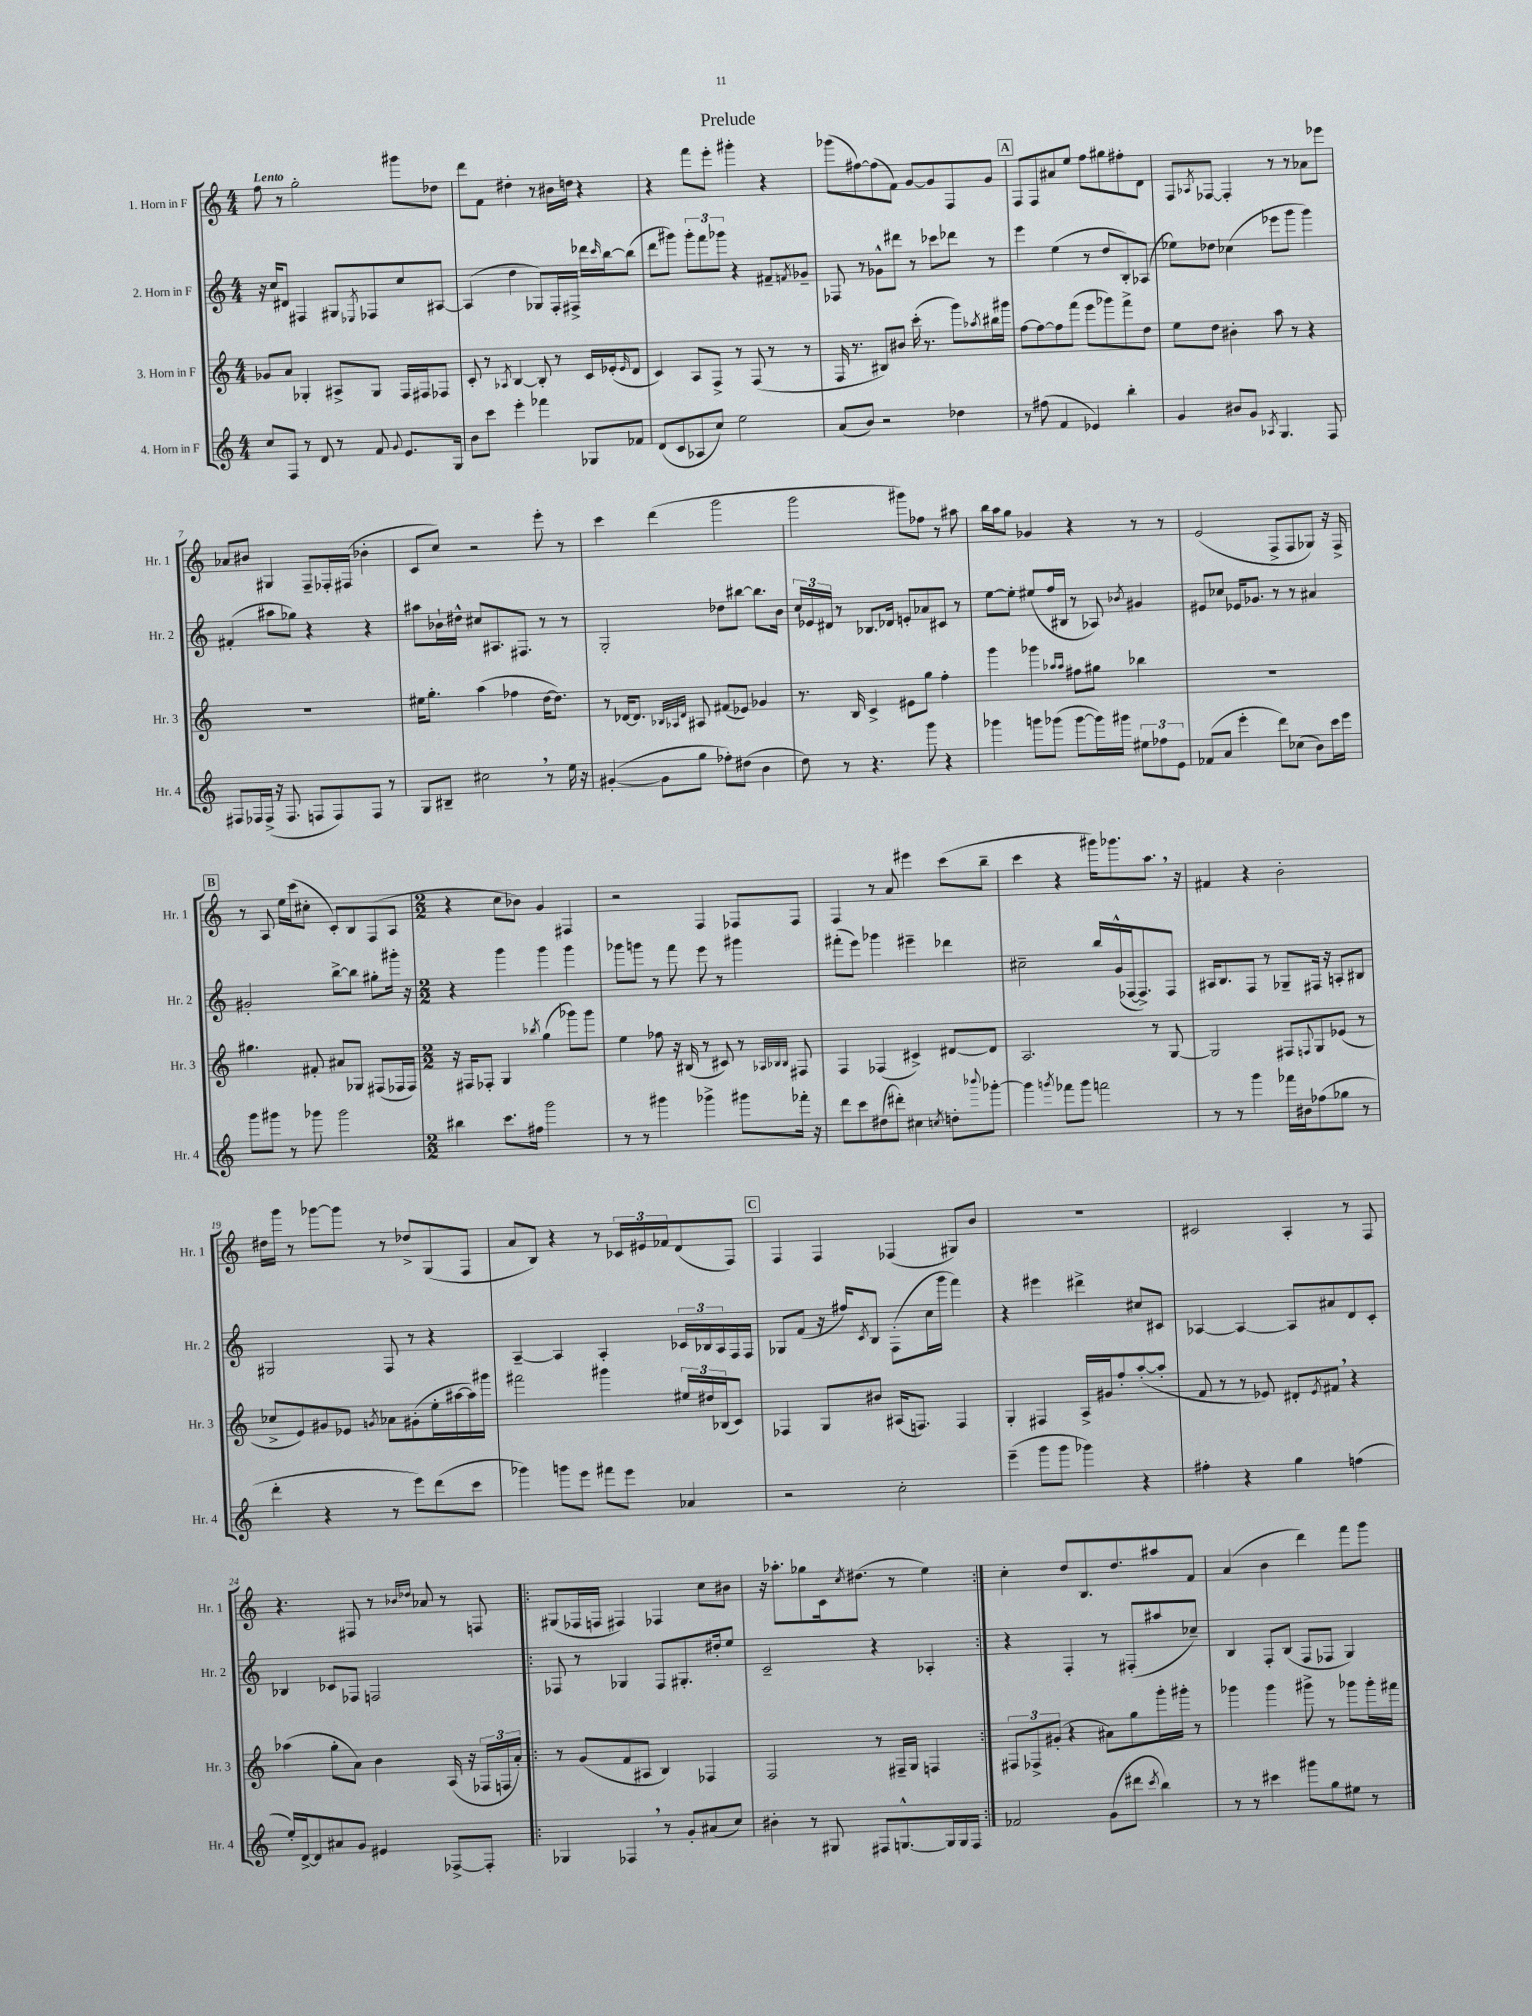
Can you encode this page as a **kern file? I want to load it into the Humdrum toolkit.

**kern	**kern	**kern	**kern
*staff4	*staff3	*staff2	*staff1
*clefG2	*clefG2	*clefG2	*clefG2
*k[]	*k[]	*k[]	*k[]
*M4/4	*M4/4	*M4/4	*M4/4
8cc	8g-	16r	8ff
.	.	16cc	.
8F	8a	8d#	8r
8r	4G-'	4F#	2gg'
8d	.	.	.
8r	8A#^	8G#	.
.	.	8qE-	.
8f	8G-	8F-	.
8qqg	.	.	.
8.e	16F	8cc	8ggg#
.	16F#	.	.
.	8F-	[8A#	8dd-
16G	.	.	.
=	=	=	=
8b	8c'	(4A#]	8ddd
8ccc	8r	.	8f
.	8qA-	.	.
4eee'	[4B	4dd	4dd#'
4fff-	8B']	8G-)	8r
.	8r	16F'	16b#
.	.	16F#^	16dd
8G-	16c	16ddd-	4r
.	.	16qqccc	.
.	(16e-'	[16bb	.
.	16qqe-	.	.
8f-	8d	(8bb]	.
=	=	=	=
(8d	4c)	8ddd	4r
8c	.	8ggg#)	.
8A-	8A	12ggg#'	8fff
.	.	12fff	.
8cc)	8F^	.	8eee'
.	.	12ggg-	.
2ee	8r	4r	4ggg#'
.	(8F	.	.
.	8r	8f#~	4r
.	.	8qf	.
.	8r	8g-~	.
=	=	=	=
(8a	16F	8F-	(8ggg-
.	8.r	.	.
8b)	.	8r	[8ff#)
2r	8B#)	8g-^^	(8ff#]
.	8b#	8ddd#	8f)
.	(16ccc'	8r	[8g
.	8.r	.	.
.	.	8ccc-	8g]
4dd-	8ggg)	8ddd-	8F
.	8qaa-	.	.
.	16bb#	8r	8g
.	16ggg#	.	.
=	=	=	=
8r	[8ff	4eee	8F
(8ff#	8ff_	.	8F
4f	8ff]	(4ee	8a#
.	(8fff	.	8ee
4e-)	8eee	8r	8ff
.	8ggg-)	8dd	8gg#
4bb'	8fff^	8B')	8ff#'
.	8dd	(8A-	8d
=	=	=	=
4g	8ee	8ee-)	8F
.	.	.	8qA-
.	8dd	8dd-	[8F-
8b#	4b#'	(4cc-	4F-']
8g	.	.	.
8qA-	.	.	.
4.G	8aa	8eee-	8r
.	8r	8ggg	8r
.	4r	4ggg)	8a-
8F	.	.	8eee-
=	=	=	=
8F#	1r	(4f#'	8a-
16F-	.	.	8b#
(16F-^	.	.	.
16r	.	8aa#	4G#
8.F-	.	.	.
.	.	8gg-)	.
8F	.	4r	8F~
8F)	.	.	16F-'
.	.	.	(16F#
8F	.	4r	4b-'
8r	.	.	.
=	=	=	=
8G	16ee#	8aa#	8c
.	8.gg'	.	.
8B#~	.	16b-`	8cc)
.	.	16dd#^^	.
2cc#	(4aa	8cc#	2r
.	.	8.A#	.
.	4ff-	.	.
.	.	8.F#	.
8r	[16dd	8r	8eee'
.	8.dd])	.	.
16ee	.	8r	8r
16r	.	.	.
=	=	=	=
([4g#'	8r	2G'	4ccc
.	[16d-	.	.
.	8.d-]	.	.
8g#]	.	.	(4ddd
.	32qqB-	.	.
.	32qqA-	.	.
.	32qqd-	.	.
8gg	8A#	.	.
8ff-')	(8f#	8dd-	2ggg
(8dd#	8e-)	[8bb#	.
4b	4g-	8.bb#]	.
.	.	16b	.
=	=	=	=
8dd)	8.r	24cc	2ggg
.	.	24e-	.
.	.	24d#	.
8r	.	8r	.
.	16B	.	.
4.r	4c^	8.B-	.
.	.	16d-	.
.	8e#	8e'	8ggg#)
8ggg	8gg	8a-	8ff-
4r	4ff'	8c#	8r
.	.	8r	8aa#
=	=	=	=
4ggg-	4ggg	[8ee	16bb
.	.	.	16aa
.	.	8ee']	8gg
8ggg	4ggg-	(8ee#	4g-
(8ggg-	.	16ff	.
.	.	16B#	.
.	16qqaa-	.	.
.	16qqaa-	.	.
[8ggg-	8ff#	8r	4r
16ggg-])	8gg#	8A-)	.
16ggg#	.	.	.
.	.	8qb-	.
12ee#	4bb-	4g#	8r
12ff-	.	.	.
.	.	.	8r
12e	.	.	.
=	=	=	=
(8f-	1r	8e#	(2e
8a	.	8cc-	.
4eee'	.	16e-	.
.	.	8.g-	.
8ddd)	.	8r	8F^
(8cc-	.	8r	8F
8b)	.	4a#	8G-)
16ccc	.	.	16r
16eee	.	.	16F^
=	=	=	=
8ggg	4.gg#	2g#'	8r
8ggg#	.	.	8A
8r	.	.	16ee
.	.	.	(16ccc
8ggg-	8f#'	.	8cc#'
2ggg-	8a#	[8bb^	8c')
.	8G-	8bb]	8B
.	(8F#	8gg#'	(8F
.	16F-	16ggg#'	8A
.	16F-)	16r	.
=	=	=	=
*M2/2	*M2/2	*M2/2	*M2/2
4bb#	16r	4r	4r
.	16F#	.	.
.	8F-'	.	.
8.ccc	4G	4ggg	8cc
.	.	.	8b-)
16ff#	.	.	.
.	8qbb-	.	.
2ggg	(4gg	4ggg	4g
.	8ggg-)	4ggg	4F#
.	8ggg-	.	.
=	=	=	=
8r	4ee	8ggg-	2r
8r	.	8ggg	.
4ggg#	8ff-	8r	.
.	16r	8fff	.
.	(16B#	.	.
4ggg-^	8r	8eee	4F
.	8c#)	8r	.
8ggg#	8r	4ggg#	8F-
.	32qqA-	.	.
.	32qqB-	.	.
.	32qqB-	.	.
16fff-'	8F#	.	8F-
16r	.	.	.
=	=	=	=
8ddd	4F	(8fff#'	4F
8ccc	.	8eee)	.
(8dd#	(4F-	4ggg-	8r
8ddd#')	.	.	8a
4cc#	4c#^)	4eee#~	4eee#
8qcc	.	.	.
8dd'	[8d#	4ddd-	(8ccc
8qqbbb-	.	.	.
[8ggg-'	8d#]	.	8bb~
=	=	=	=
4ggg-]	2.A	2cc#~	4ccc
8qggg	.	.	.
8fff-	.	.	4r
8ggg	.	.	.
2fff	.	16bb	16ggg#)
.	.	(16g^^	8.ggg-
.	.	[16F-	.
.	.	8.F-^])	.
.	8r	.	8.aa
.	[8G	8F-	.
.	.	.	16r
=	=	=	=
8r	2G]	16A#	4f#
.	.	8.B	.
8r	.	.	.
4ggg	.	8F	4r
.	.	8r	.
16fff-	8F#	8G-~	2b'
16b#	.	.	.
.	8qqF	.	.
(8ff-	8G	16F#	.
.	.	16r	.
8gg-	(8e-	8A'	.
8r	8r	8B#	.
=	=	=	=
4ddd'	8cc-^	2G#	16dd#
.	.	.	16ggg
.	8e)	.	8r
4r	8g#	.	[8ggg-
.	8e-	.	8ggg-]
.	8qg	.	.
8r	8a-	8F	8r
8eee)	(8g#'	8r	8dd-^
(8ddd	16ee'	4r	(8G
.	[16aa#	.	.
8ccc	16aa#])	.	8F
.	16ggg#	.	.
=	=	=	=
4ggg-)	2fff#	[4A~	8a
.	.	.	8B)
8ggg	.	4A]	4r
8eee	.	.	.
8fff#	4ggg#	4A'	8r
8eee	.	.	24c-
.	.	.	24e#
.	.	.	24f-
4a-	24ee#	24c-	(8d
.	24dd#	24B-	.
.	(24B-	24A	.
.	8c)	16F	8F)
.	.	16F	.
=	=	=	=
2r	4F-	8G-	4F
.	.	(8f	.
.	8G	16r	4F
.	.	16ff#)	.
.	.	8qc	.
.	8b#	8B	.
2cc'	(16A#	(8F'	(4F-
.	8.F)	.	.
.	.	16cc	.
.	.	16ggg	.
.	4F	4fff)	8G#)
.	.	.	8b
=	=	=	=
(4eee~	4G'	4r	1r
8ggg	4F#	4eee#	.
8ggg	.	.	.
4ggg-)	16A^	4ddd#^	.
.	16g#	.	.
.	8ff'	.	.
4r	([8aa'	8cc#	.
.	8aa']	8c#	.
=	=	=	=
4ff#'	8f	[4A-	2c#
.	8r	.	.
4r	8r	4A-_	.
.	8e-)	.	.
4gg	8d#'	8A-]	4A'
.	8qe-	.	.
.	8f#	8a#	.
(4ff	4r	8d	8r
.	.	8c'	8F
=	=	=	=
16ee')	(4aa-	4B-	4.r
[16d^	.	.	.
8d]	.	.	.
8a#	8gg'	8c-	.
8g	8a)	8F-	8F#
4e#	4b	2F	8r
.	.	.	16qqb-
.	.	.	16qqdd-
.	.	.	8a-
[8F-^	(16A	.	8r
.	16r	.	.
8F-']	24F-	.	8F
.	24F	.	.
.	24a')	.	.
=!|:	=!|:	=!|:	=!|:
4G-	8r	8F-	(8G#
.	(8g	8r	16F-
.	.	.	16F
4F-	8f	4G-	4F#)
.	8A#	.	.
8r	4B)	8F-	4F-
8g'	.	8.G#'	.
(8a#	4F-	.	8cc
.	.	16dd#'	.
8cc)	.	8ee	8b#
=	=	=	=
4b#'	2F	2c~	16r
.	.	.	8.aa-'
8r	.	.	8gg-
8G#	.	.	16c
.	.	.	8qcc
.	.	.	(8.dd#
8F#	8r	4r	.
[8.G^^	16F#~	.	8r
.	16G	.	.
.	4F	4A-'	4ee)
16G]	.	.	.
16G	.	.	.
16F#	.	.	.
=:|!	=:|!	=:|!	=:|!
2f-	12F#	4r	4cc'
.	12F-^	.	.
.	(12g#'	.	.
.	4r	4F'	8dd
.	.	.	8.B
(8g	8a#)	8r	.
.	.	.	8.dd
8ddd#	8gg	(8F#'	.
8qccc	.	.	.
4bb)	16ggg'	8aa#	8aa#
.	16ggg#'	.	.
.	8r	8cc-~)	8f
=	=	=	=
8r	4ggg-	4B	(4a
8r	.	.	.
4ccc#	4ggg-	8F'	4b
.	.	(8B	.
8ggg#	8ggg#^	8F	4ddd)
8gg	8r	8F-	.
8ee#	8ggg-	4G)	8fff
8r	16ggg-'	.	8ggg
.	16fff#	.	.
==	==	==	==
*-	*-	*-	*-
